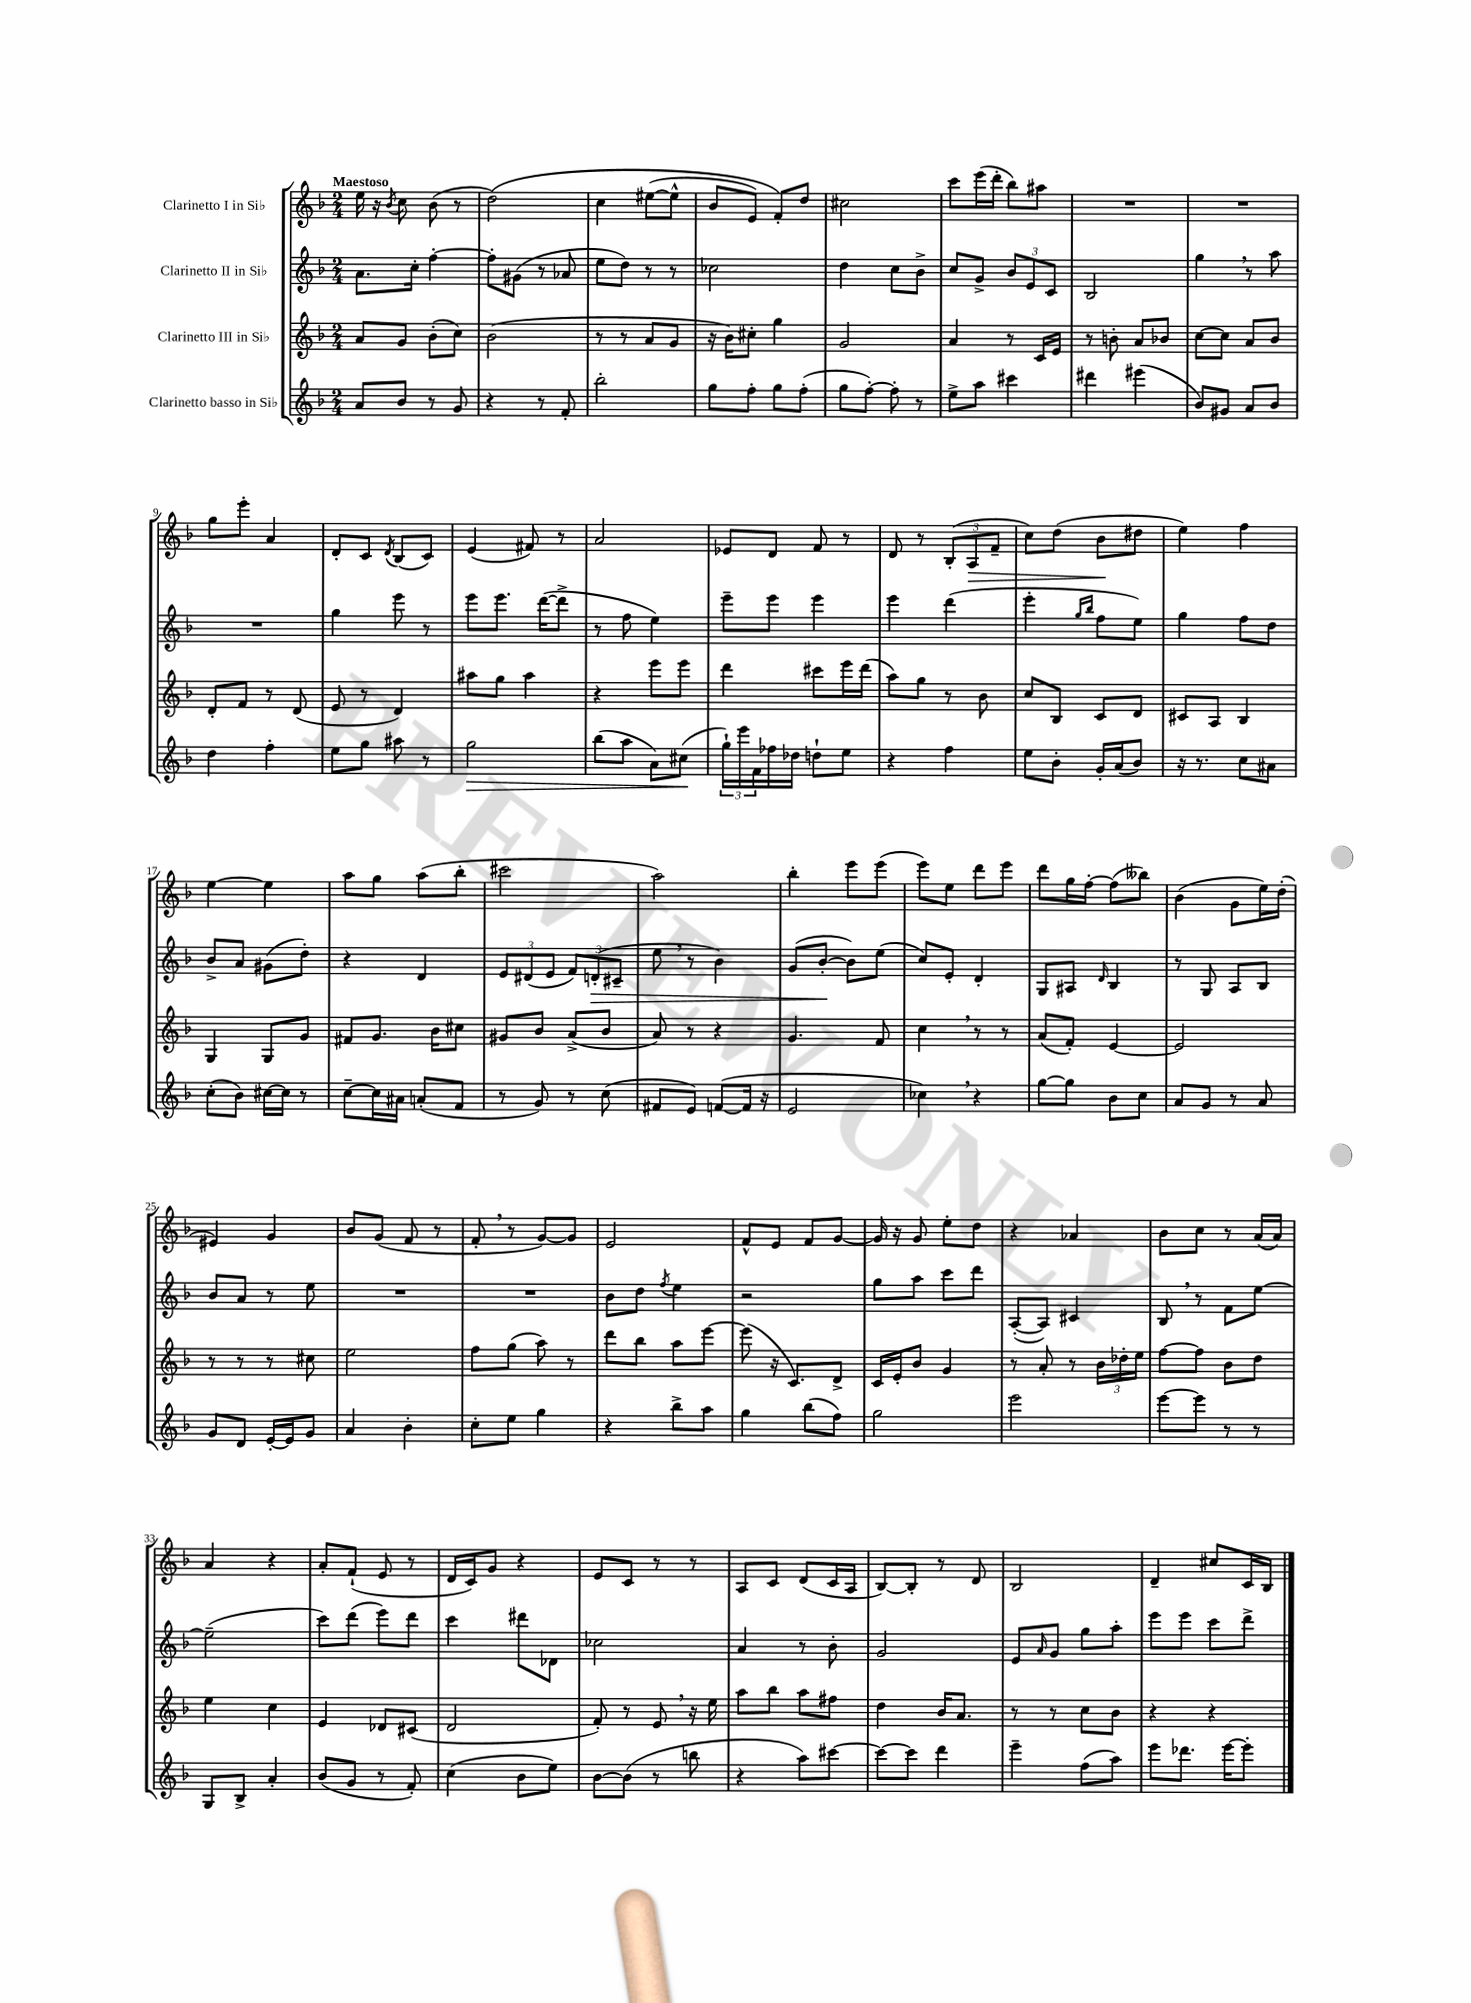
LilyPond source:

<<
\new StaffGroup <<
\new Staff = "s0" \with { instrumentName = "Clarinetto I in Sib" } {
    \clef treble \key f \major \numericTimeSignature \time 2/4 \tempo "Maestoso"
    e''16 r16 \acciaccatura { bes'8 } c''8 bes'8( r8 |
    d''2)\( |
    c''4 eis''8~( eis''8-^ |
    bes'8 e'8) f'8-.\) d''8 |
    cis''2 |
    c'''8 e'''16( d'''16-. bes''8) ais''8 |
    R2 |
    R2 |
    g''8 e'''8-. a'4 |
    d'8-. c'8 \acciaccatura { d'8 } bes8( c'8) |
    e'4( fis'8) r8 |
    a'2 |
    ees'8 d'8 f'8 r8 |
    d'8 r8 \tuplet 3/2 { bes8-.( a8\> f'8-- } |
    c''8) d''8( bes'8\! dis''8 |
    e''4) f''4 |
    e''4~ e''4 |
    a''8 g''8 a''8( bes''8-. |
    cis'''2 |
    a''2) |
    bes''4-. e'''8 e'''8( |
    e'''8) e''8 d'''8 e'''8 |
    d'''8 g''16 f''16~-. f''8( beses''8) |
    bes'4( g'8 e''16) d''16-.( |
    eis'4) g'4 |
    bes'8 g'8( f'8 r8 |
    f'8-. \breathe r8 g'8~) g'8 |
    e'2 |
    f'8-^ e'8 f'8 g'8~ |
    g'16 r16 g'8 e''8-. d''8 |
    r4 aes'4 |
    bes'8 c''8 r8 a'16( a'16) |
    a'4 r4 |
    a'8-. f'8-!( e'8 r8 |
    d'16 c'16) g'8 r4 |
    e'8 c'8 r8 r8 |
    a8 c'8 d'8( c'16 a16 |
    bes8~) bes8-. r8 d'8 |
    bes2 |
    d'4-- cis''8 c'16 bes16 \bar "|." |
}
\new Staff = "s1" \with { instrumentName = "Clarinetto II in Sib" } {
    \clef treble \key f \major \numericTimeSignature \time 2/4
    a'8. c''16-. f''4~-. |
    f''8-. gis'8( r8 aes'8 |
    e''8 d''8) r8 r8 |
    ces''2 |
    d''4 c''8 bes'8-> |
    c''8 g'8-> \tuplet 3/2 { bes'8 e'8 c'8 } |
    bes2 |
    g''4 \breathe r8 a''8 |
    R2 |
    g''4 e'''8 r8 |
    e'''8 e'''8. d'''16~( d'''8-> |
    r8 f''8 e''4) |
    e'''8-- e'''8 e'''4 |
    e'''4 d'''4( |
    e'''4-. \grace { g''16 bes''16 } f''8 e''8) |
    g''4 f''8 d''8 |
    bes'8-> a'8 gis'8( d''8-.) |
    r4 d'4 |
    \tuplet 3/2 { e'8 dis'8( e'8 } \tuplet 3/2 { f'8) d'8-.\>( cis'8-- } |
    e''8 \breathe r8 bes'4) |
    g'8( bes'8~-.\! bes'8) e''8( |
    c''8) e'8-. d'4-. |
    g8 ais8 \grace { d'16 } bes4 |
    r8 g8 a8 bes8 |
    bes'8 a'8 r8 e''8 |
    R2 |
    R2 |
    bes'8 d''8 \acciaccatura { f''8 } e''4 |
    r2 |
    g''8 a''8 c'''8 d'''8 |
    a8~-.( a8) cis'4 |
    bes8 \breathe r8 f'8 e''8~ |
    e''2--( |
    c'''8) d'''8( e'''8) d'''8 |
    c'''4 dis'''8 des'8 |
    ces''2 |
    a'4 r8 bes'8-. |
    g'2 |
    e'8 \grace { a'16 } g'8 g''8 a''8-. |
    e'''8 e'''8 c'''8 d'''8-> \bar "|." |
}
\new Staff = "s2" \with { instrumentName = "Clarinetto III in Sib" } {
    \clef treble \key f \major \numericTimeSignature \time 2/4
    a'8 g'8 bes'8-.( c''8) |
    bes'2( |
    r8 r8 a'8 g'8 |
    r16 bes'16) cis''8-. g''4 |
    g'2 |
    a'4 r8 c'16 e'16 |
    r8 b'8-. a'8 bes'8 |
    c''8~ c''8 a'8 bes'8 |
    d'8-. f'8 r8 d'8( |
    e'8 r8 d'4) |
    ais''8 g''8 ais''4 |
    r4 e'''8 e'''8 |
    d'''4 cis'''8 e'''16 d'''16( |
    a''8) g''8 r8 bes'8 |
    c''8 bes8 c'8 d'8 |
    cis'8 a8 bes4 |
    g4 g8 g'8 |
    fis'8 g'8. bes'16 cis''8 |
    gis'8 bes'8 a'8->( bes'8 |
    a'8) r8 r4 |
    g'4. f'8 |
    c''4 \breathe r8 r8 |
    a'8( f'8-.) e'4~ |
    e'2 |
    r8 r8 r8 cis''8 |
    e''2 |
    f''8 g''8( a''8) r8 |
    d'''8 bes''8 a''8 e'''8~ |
    e'''8( r16 c'8.) d'8-> |
    c'16 e'16-. bes'8 g'4 |
    r8 a'8-. r8 \tuplet 3/2 { bes'16 des''16-. e''16 } |
    f''8~ f''8 bes'8 d''8 |
    e''4 c''4 |
    e'4 des'8 cis'8( |
    d'2 |
    f'8-.) r8 e'8 \breathe r16 e''16 |
    a''8 bes''8 a''8 fis''8 |
    d''4 bes'16 a'8. |
    r8 r8 c''8 bes'8 |
    r4 r4 \bar "|." |
}
\new Staff = "s3" \with { instrumentName = "Clarinetto basso in Sib" } {
    \clef treble \key f \major \numericTimeSignature \time 2/4
    a'8 bes'8 r8 g'8 |
    r4 r8 f'8-. |
    bes''2-. |
    g''8 f''8-. g''8 f''8-.( |
    g''8 f''8~-.) f''8-. r8 |
    e''8-> a''8 cis'''4 |
    dis'''4 eis'''4( |
    bes'8) gis'8 a'8 bes'8 |
    d''4 f''4-. |
    e''8 g''8 ais''8 r8 |
    g''2\> |
    bes''8( a''8 a'8) cis''8\!( |
    \tuplet 3/2 { g''16-!) e'''16 f'16 } fes''16 des''16 d''8-! e''8 |
    r4 f''4 |
    e''8 bes'8-. g'16-. a'16( bes'8) |
    r16 r8. c''8 ais'8 |
    c''8-.( bes'8) cis''16~ cis''16 r8 |
    c''8~-- c''16 ais'16 a'8-.( f'8 |
    r8 g'8) r8 c''8( |
    fis'8 e'8) f'8~( f'16 r16 |
    e'2 |
    ces''4) \breathe r4 |
    g''8~ g''8 bes'8 c''8 |
    a'8 g'8 r8 a'8 |
    g'8 d'8 e'16~-. e'16 g'8 |
    a'4 bes'4-. |
    c''8-. e''8 g''4 |
    r4 bes''8-> a''8 |
    g''4 bes''8( f''8) |
    g''2 |
    e'''2 |
    e'''8~ e'''8 r8 r8 |
    g8 bes8-> a'4-. |
    bes'8( g'8 r8 f'8-.) |
    c''4( bes'8 e''8) |
    bes'8~ bes'8( r8 b''8 |
    r4 a''8) cis'''8~ |
    cis'''8~ cis'''8 d'''4 |
    e'''4-- f''8( a''8) |
    e'''8 des'''8. e'''16~ e'''8-. \bar "|." |
}
>>
>>
